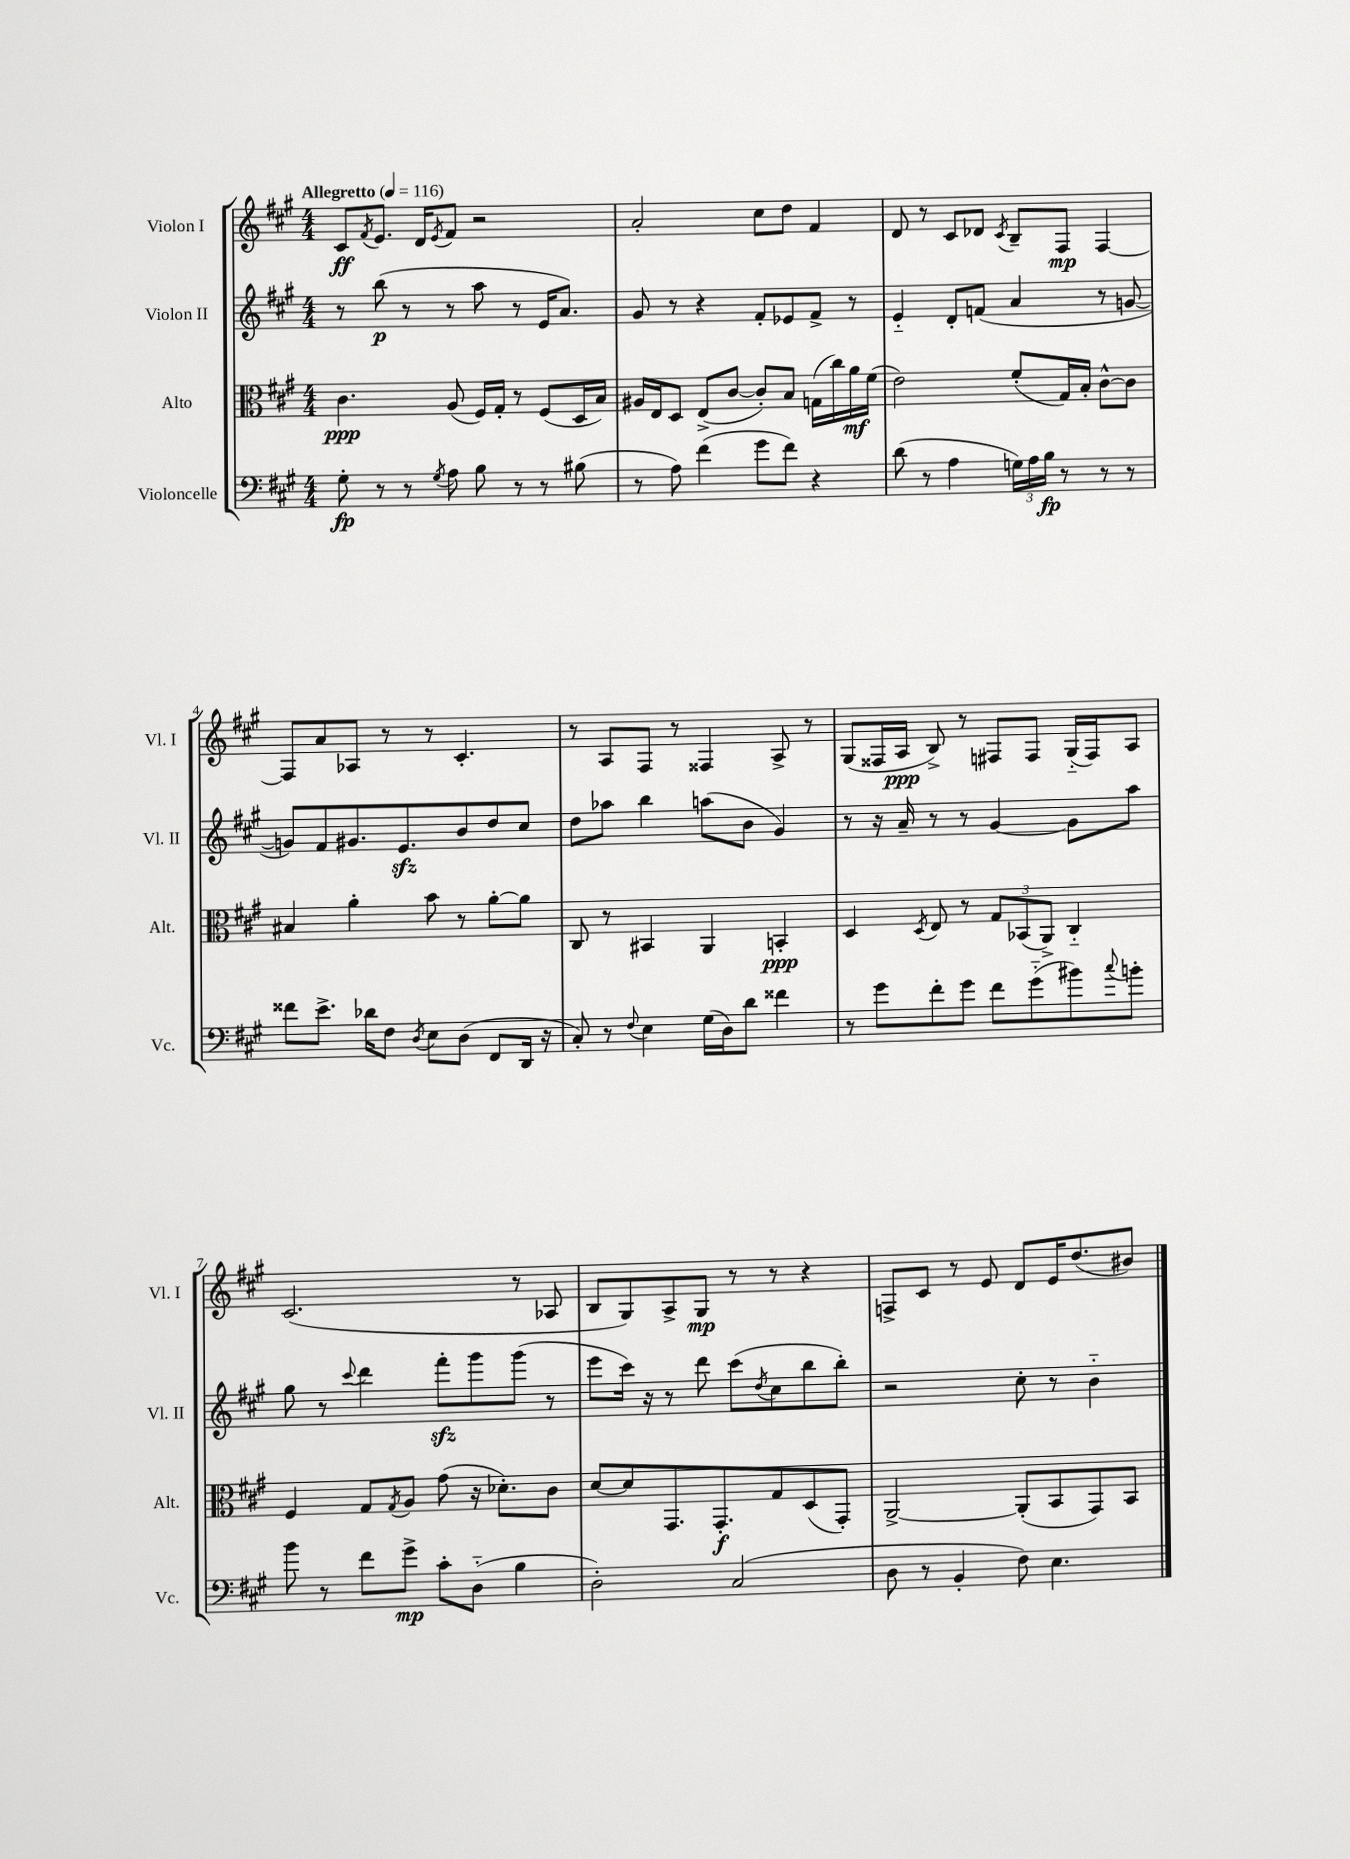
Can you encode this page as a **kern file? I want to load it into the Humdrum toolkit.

**kern	**kern	**kern	**kern
*staff4	*staff3	*staff2	*staff1
*clefF4	*clefC3	*clefG2	*clefG2
*k[f#c#g#]	*k[f#c#g#]	*k[f#c#g#]	*k[f#c#g#]
*M4/4	*M4/4	*M4/4	*M4/4
*MM116	*MM116	*MM116	*MM116
8G#'\	4.c#\	8r	8c#/L
.	.	.	8qf#/
8r	.	(8bb\	8.e/J
8r	.	8r	.
.	.	.	16d/LK
8qG#/	.	.	8qe/
8A\	(8A/	8r	8f#/J
8B\	16F#/LL)	8aa\	2r
.	16G#'/JJ	.	.
8r	8r	8r	.
8r	(8F#/L	16e/LK	.
.	.	8.a/J)	.
(8B#\	16D/L	.	.
.	16B/JJ)	.	.
=	=	=	=
8r	16A#/LL	8g#/	2a'/
.	16E/J	.	.
8A\)	8D/J	8r	.
(4f#\	(8E^/L	4r	.
.	[8c#/J	.	.
8g#\L	8c#'/]L)	8f#'/L	8cc#\L
8f#\J)	8B/J	8e-/	8dd\J
4r	(16G\LL	8f#^/J	4f#/
.	16cc#\)	.	.
.	16a\	8r	.
.	(16f#\JJ	.	.
=	=	=	=
(8d\	2e\)	4e'~/	8d/
8r	.	.	8r
4A\	.	8d'/L	8c#/L
.	.	(8f/J	8d-/J
.	.	.	8qc#/
24G\LL)	(8f#'/L	4a/	8B~/L
24A\	.	.	.
24B\JJ	.	.	.
8r	16G#/L)	.	8F#/J
.	16B'/JJ	.	.
8r	[8c#^^\L	8r	[4F#/
8r	8c#\]J	[8g/	.
=	=	=	=
8f##\L	4B#/	8g/]L)	8F#/]L
8.e^\J	.	8f#/	8a/
.	4a'\	8.g#/	8A-/J
16d-\LK	.	.	.
8F#\J	.	.	8r
.	.	8.e/	.
8qD/	.	.	.
8E\L	8b\	.	8r
(8D\J	8r	8b/	4.c#'/
8FF#/L	[8a'\L	8dd/	.
16DD/Jk	8a\]J	8cc#/J	.
16r	.	.	.
=	=	=	=
8C#'/)	8C#/	8dd\L	8r
8r	8r	8aa-\J	8A/L
8qqF#/	.	.	.
4E\	4BB#/	4bb\	8F#/J
.	.	.	8r
(16G#\LL	4AA/	(8aa\L	4F##/
16D\J)	.	.	.
8d\J	.	8b\J	.
4f##\	4BB'/	4g#/)	8A^/
.	.	.	8r
=	=	=	=
8r	4D/	8r	(8G#/L
8g#\L	.	16r	16F##/L
.	.	16a~/	16A/JJ
.	8qD/	.	.
8f#'\	8E/	8r	8B^/)
8g#\J	8r	8r	8r
8f#\L	12G#/L	[4g#/	8F#/L
.	(12BB-/	.	.
(8g#'~\	.	.	8F#/J
.	12AA^/J)	.	.
8b#\)	4C#'~/	8g#\]L	(16G#'~/LL
.	.	.	16F#/J)
8qqcc#/	.	.	.
8b'\J	.	8aa\J	8A/J
=	=	=	=
8b\	4F#/	8gg#\	(2.c#/
8r	.	8r	.
.	.	8qqccc#/	.
8f#\L	8G#/L	4ddd\	.
.	8qG#/	.	.
8g#^\J	8A/J	.	.
8c#'\L	(8g#\	8fff#'\L	.
(8D'~\J	16r	8ggg#\	.
.	8.d-'\L)	.	.
4B\	.	(8ggg#\J	8r
.	8c#\J	8r	8A-/
=	=	=	=
2D'\)	[8d/L	8eee\L	8B/L
.	8d/]	16ccc#\Jk)	8G#/)
.	.	16r	.
.	8.GG#/	8r	8A^/
.	.	8ddd\	8G#/J
.	8.GG#'/	.	.
(2C#/	.	(8ccc#\L	8r
.	.	8qdd/	.
.	8G#/	8cc#\	8r
.	(8D/	8bb\	4r
.	8GG#'/J)	8bb'\J)	.
=	=	=	=
8D\	[2AA^/	2r	8F^/L
8r	.	.	8c#/J
4BB'/	.	.	8r
.	.	.	8e/
8F#\)	(8AA'/]L	8cc#'\	8d/L
4.E\	8BB/	8r	16e/K
.	.	.	(8.dd/
.	8GG#/)	4b'~\	.
.	8BB/J	.	8b#/J)
==	==	==	==
*-	*-	*-	*-
